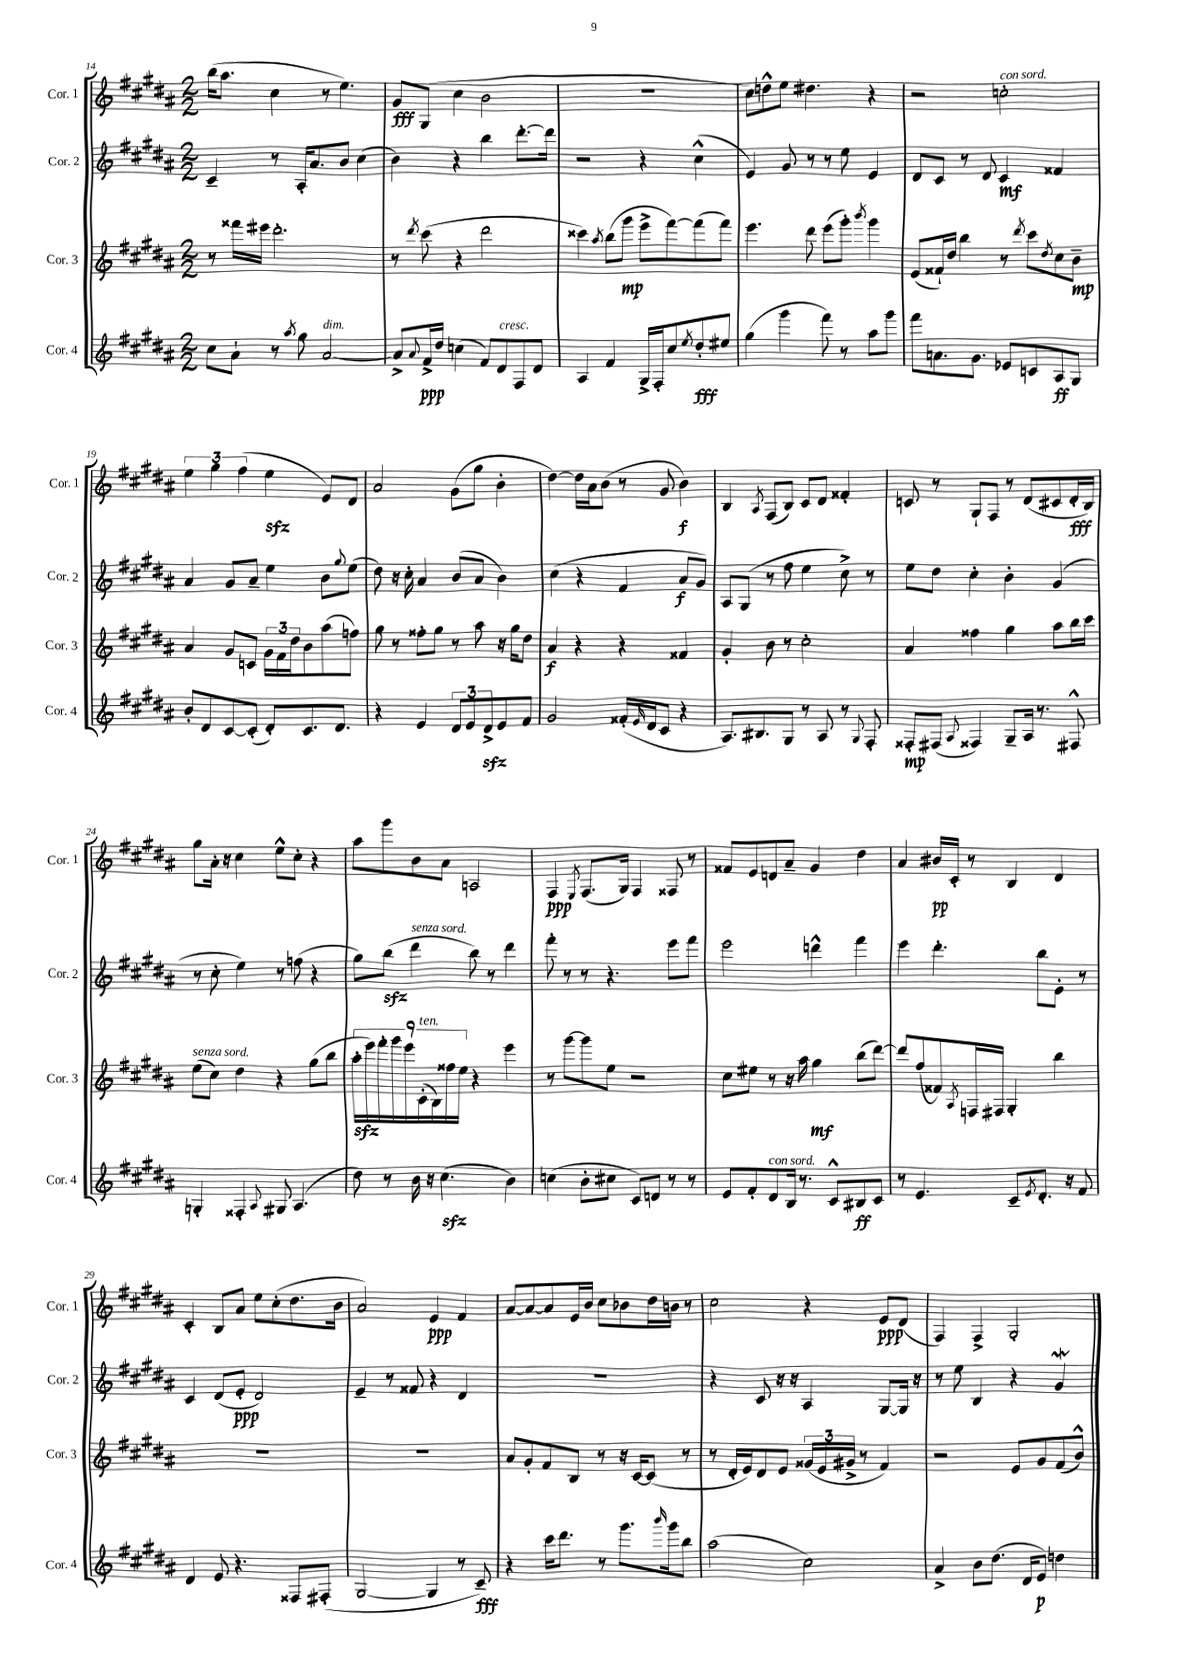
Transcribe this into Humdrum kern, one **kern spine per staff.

**kern	**kern	**kern	**kern
*staff4	*staff3	*staff2	*staff1
*clefG2	*clefG2	*clefG2	*clefG2
*k[f#c#g#d#a#]	*k[f#c#g#d#a#]	*k[f#c#g#d#a#]	*k[f#c#g#d#a#]
*M2/2	*M2/2	*M2/2	*M2/2
8cc#	8r	4c#~	(16bb
.	.	.	8.aa#
8a#`	16fff##	.	.
.	16eee#	.	.
8r	2.ddd#'	8r	4cc#
8qaa#	.	.	.
8gg#	.	16A#'	.
.	.	8.a#	.
[2a#	.	.	8r
.	.	8b	4.ee)
.	.	(4cc#	.
=	=	=	=
8a#^]	8r	4b)	8g#
8qqa#	8qddd#	.	.
16f#^	(8ccc#	.	(8G#
16dd#	.	.	.
(4cc	4r	4r	4cc#
8f#)	2ddd#	4bb	2b
8d#	.	.	.
8F#	.	[8.ddd#'	.
8d#	.	.	.
.	.	16ddd#]	.
=	=	=	=
4A#	4ccc##)	2r	1r
.	8qaa#	.	.
4f#	(8bb	.	.
.	8ggg#	.	.
16G#^	8eee^	4r	.
16F#'	.	.	.
8cc#	[8fff#)	.	.
8qee	.	.	.
8dd#'	(8fff#]	(4cc#^^	.
8ee#	8fff#)	.	.
=	=	=	=
(4gg#	4.eee	4e)	8cc#)
.	.	.	8dd^^
4ggg#	.	8g#	8ee
.	8ddd#	8r	4.dd#
8fff#)	(8eee	8r	.
8r	8ggg#')	8ee	.
.	8qbbb	.	.
8aa#	4ggg#	4e	4r
8ggg#	.	.	.
=	=	=	=
8fff#	(8e	8d#	2r
8.a	16f##`)	8c#	.
.	16dd#	.	.
.	4bb	8r	.
8.g#	.	.	.
.	.	8d#	.
8e-	8r	4c#	2cc'
.	8qddd#	.	.
8c	8ccc#	.	.
.	8qdd#	.	.
8A#	8cc#	4f##	.
8G#	8b~	.	.
=	=	=	=
8b'	4a#	4a#	6ee
8d#	.	.	.
.	.	.	6gg#
[8c#	8g#	8g#	.
.	.	.	(6ff#
(8c#']	8c	8a#~	.
8d#')	24g#	4ee	4ee
.	24f#	.	.
.	24dd#	.	.
8.c#	8b	.	.
.	(8aa#	8b	8e)
8.d#	.	.	.
.	.	8qqgg#	.
.	8ff)	(8ee	8d#
=	=	=	=
4r	8gg#	8dd#)	2a#
.	8r	16r	.
.	.	16cc#'	.
4e	8ff##'	4a#	.
.	8gg#	.	.
12d#	8r	(8b	(8g#
12e	.	.	.
.	8aa#	8a#	8gg#
12d#^	.	.	.
8e	16r	4b)	4b'
.	16gg#	.	.
8f#	8dd#	.	.
=	=	=	=
2g#	4a#	(4cc#	[4dd#)
.	4r	4r	16dd#]
.	.	.	16a#
.	.	.	(8b
(16f##'	4r	4f#	8r
16qqe	.	.	.
16d#	.	.	.
8c#	.	.	8g#
4r	4f##	8a#	4b)
.	.	8g#)	.
=	=	=	=
8.A#)	4g#'	8A#	4B
.	.	(8G#	.
8.B#	.	.	.
.	.	.	8qA#
.	8b	8r	(8F#
8G#	8r	8ff#	8B)
8r	2cc#'	4ee	8c#
8A#	.	.	8d#
8r	.	8cc#^)	4f##'
8qqG#	.	.	.
8F#'	.	8r	.
=	=	=	=
8F##'	4a#	8ee	8c
(8F#	.	8dd#	8r
8qqA#	.	.	.
4F##)	4ff##	4cc#'	8G#`
.	.	.	8F#
8G#~	4gg#	4b'	8r
16A#	.	.	(8d#
8.r	.	.	.
.	8aa#	(4g#	8c#
8F#^^	16bb	.	16d#'
.	16ccc#	.	16B)
=	=	=	=
4G'	(8ee	8r	8gg#
.	8cc#)	8cc#'	16a#'
.	.	.	16r
4F##'	4dd#	4ee)	4cc#
8qqA#	.	.	.
8G#	4r	8r	8ee^^
(4.A#	.	(8ff	8cc#'
.	(8gg#	4r	4r
.	8bb	.	.
=	=	=	=
8dd#)	18aa#'	8gg#)	8aa#
.	18eee)	.	.
.	18fff#'	.	.
8r	.	(8bb	8ggg#
.	18ggg#	.	.
.	18eee	.	.
16b	.	4ddd#	8b
.	(18c#'	.	.
16r	.	.	.
.	18B)	.	.
(4.cc#	.	.	8a#
.	18ff##	.	.
.	18ee	.	.
.	4r	8bb)	2A
.	.	8r	.
4b)	4eee	4ddd#	.
=	=	=	=
(4cc	8r	8fff#'	4F#
.	[8ggg#	8r	.
.	.	.	8qE
8b'	8ggg#]	8r	(8.F#
8cc#	8ee	4.r	.
.	.	.	16G#)
8c#)	2r	.	4F#
8d	.	.	.
8r	.	8eee	8F##
8r	.	8fff#	8r
=	=	=	=
8e	8cc#	2eee	8f##
8f#'	8ee#	.	8e
8d#	8r	.	8d
16B	16r	.	8a#~
8.r	16aa#	.	.
.	4gg#	4ddd^^	4g#
8c#^^	.	.	.
8B#	(8bb	4fff#	4dd#
8c#	[8ddd#)	.	.
=	=	=	=
8r	8ddd#]	4eee	4a#
4.e	(8ff#	.	.
.	8f##)	4.ddd#'	16b#
.	.	.	16c#'
.	8qA#	.	.
.	16F	.	8r
.	16F#	.	.
8c#~	4G#'	.	4B
8qe	.	.	.
8.d#'	.	8bb	.
.	4bb	8e'	4d#
16r	.	.	.
8f#	.	8r	.
=	=	=	=
4d#	1r	4c#	4c#'
8e	.	(8d#	8B
4.r	.	8e'	8a#
.	.	2d#)	8ee
.	.	.	(8cc#'
8F##	.	.	8.dd#
(8F#'	.	.	.
.	.	.	16b
=	=	=	=
[2G#	1r	4e~	2a#)
.	.	8r	.
.	.	8f##	.
4G#]	.	4r	4e
8r	.	4d#	4f#
8c#~)	.	.	.
=	=	=	=
4r	8a#	1r	[8a#
.	8g#'	.	8a#_
16ccc#	8f#	.	8a#]
8.ddd#	.	.	.
.	8B	.	16e
.	.	.	16b
8r	8r	.	8cc#
8.ggg#	16r	.	8b-
.	[16c#	.	.
.	(8c#]	.	16dd#
16qqbbb	.	.	.
16ggg#	.	.	16b
8bb	8r	.	8r
=	=	=	=
(2aa#	8r	4r	2cc#
.	16d#'	.	.
.	16e)	.	.
.	8d#	8c#	.
.	8e	16r	.
.	.	16r	.
2cc#)	(24g##	4A#	4r
.	24e	.	.
.	24g#^	.	.
.	8r	.	.
.	4f#)	[8G#	8e
.	.	16G#]	(8d#
.	.	16r	.
=	=	=	=
4a#^	2r	8r	4F#)
.	.	8ee	.
8b	.	4B	4F#^
(8.dd#	.	.	.
.	8e	4r	2G#'
16d#	.	.	.
8e)	8g#	.	.
4dd	(8f#	4g#	.
.	8b^^)	.	.
==	==	==	==
*-	*-	*-	*-
